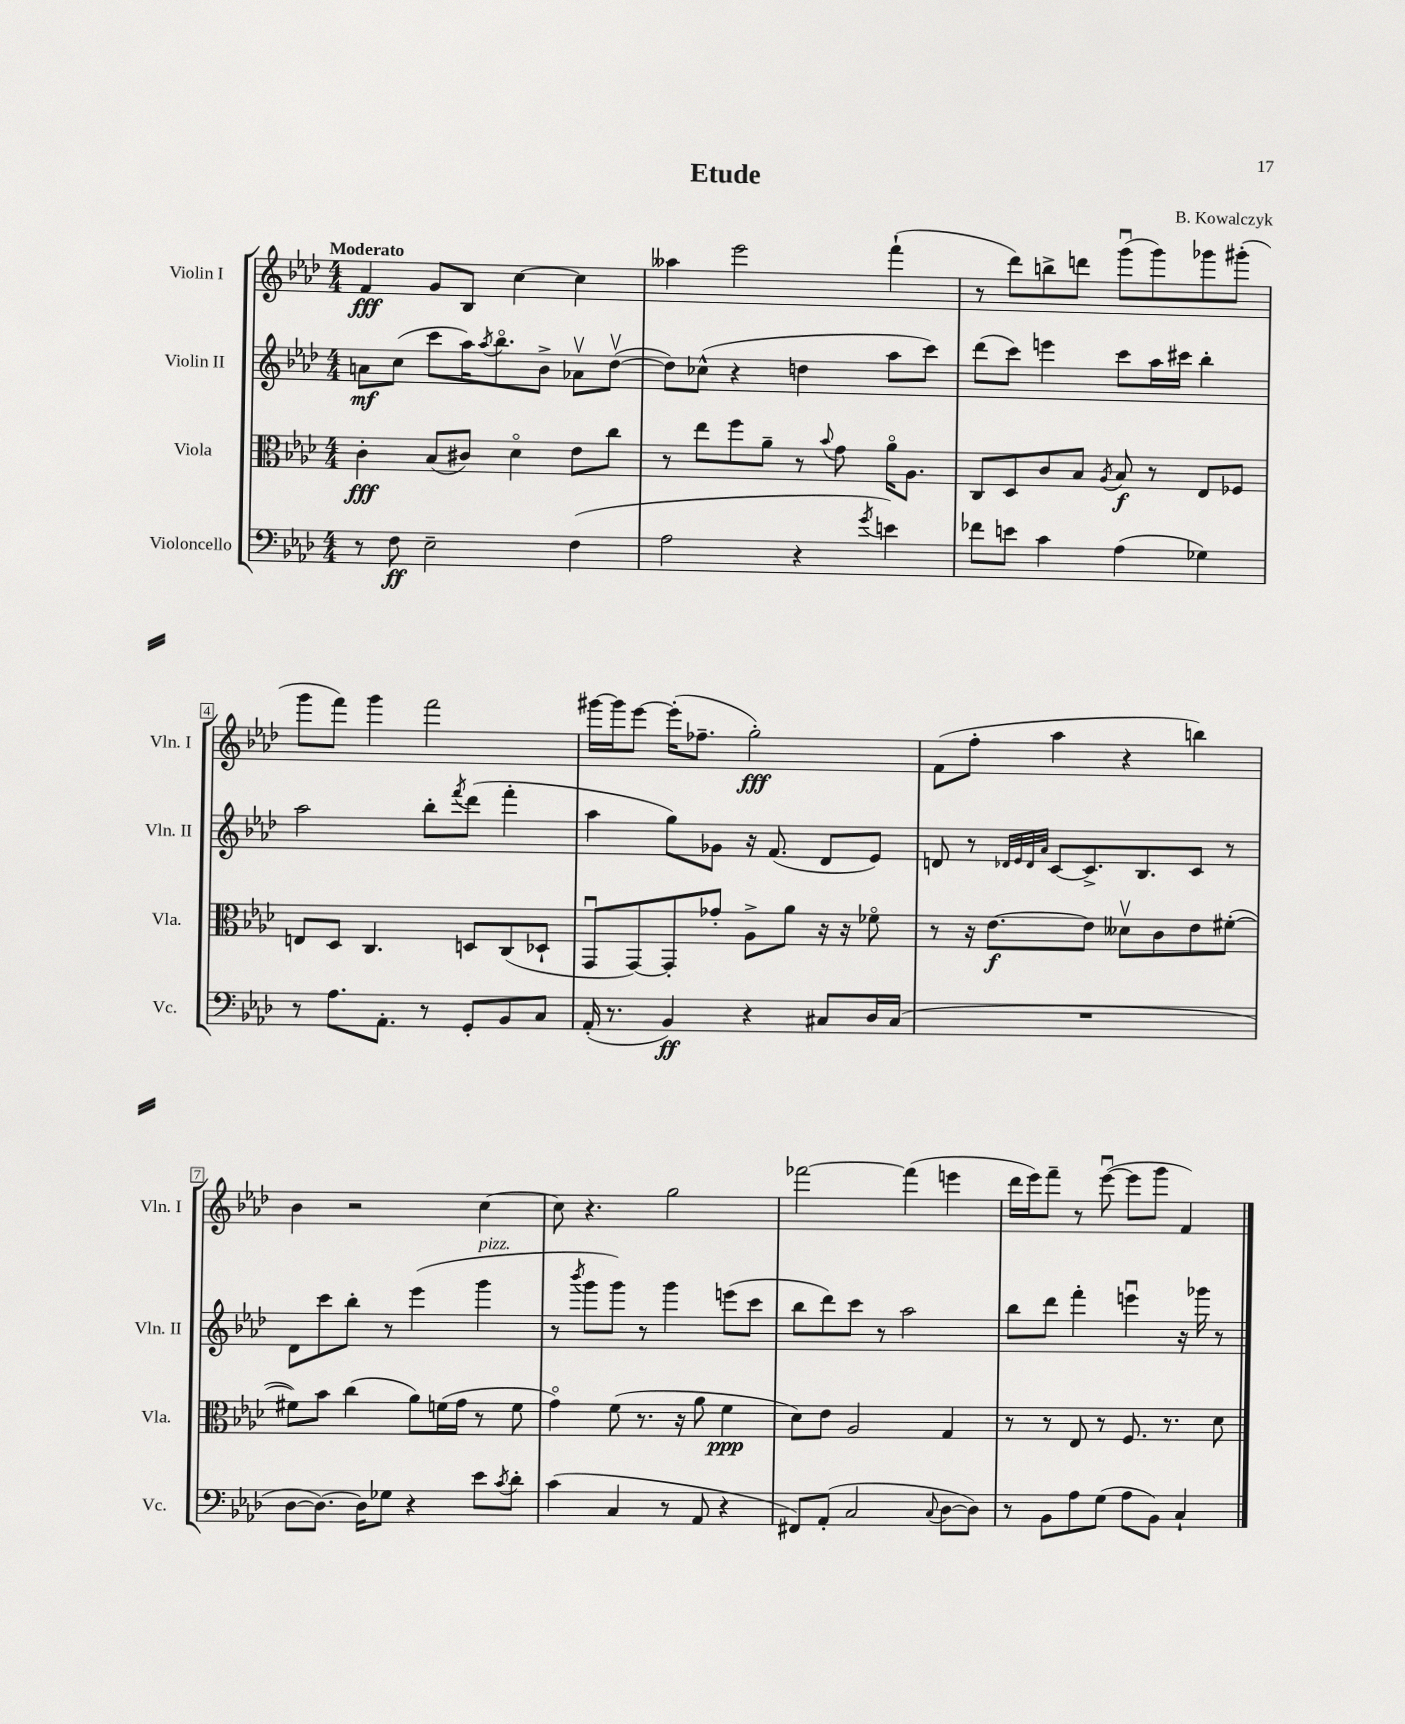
\header { title = "Etude" composer = "B. Kowalczyk" }
<<
\new StaffGroup <<
\new Staff = "s0" \with { instrumentName = "Violin I" shortInstrumentName = "Vln. I" } {
    \clef treble \key aes \major \numericTimeSignature \time 4/4 \tempo "Moderato"
    f'4\fff g'8 bes8 c''4~ c''4 |
    aeses''4 ees'''2 f'''4-!( |
    r8 des'''8) b''8-> d'''8 g'''8\downbow( g'''8) ges'''8 gis'''8-.( |
    g'''8 f'''8) g'''4 f'''2 |
    gis'''16~ gis'''16 ees'''8~ ees'''16-.( fes''8.-- g''2-.\fff) |
    f'8( f''8-. aes''4 r4 b''4) |
    bes'4 r2 c''4~ |
    c''8 r4. g''2 |
    fes'''2~ fes'''4( e'''4 |
    des'''16 ees'''16) f'''8-- r8 ees'''8~\downbow( ees'''8 g'''8 f'4) \bar "|." |
}
\new Staff = "s1" \with { instrumentName = "Violin II" shortInstrumentName = "Vln. II" } {
    \clef treble \key aes \major \numericTimeSignature \time 4/4
    a'8\mf c''8( c'''8 aes''16) \acciaccatura { aes''8 } bes''8.\flageolet bes'8-> aes'8\upbow des''8~\upbow( |
    des''8) ces''8-^( r4 d''4 aes''8 c'''8) |
    des'''8( c'''8) e'''4 c'''8 aes''16 cis'''16 bes''4-. |
    aes''2 bes''8-. \acciaccatura { f'''8 } des'''8( f'''4-. |
    aes''4 g''8) ges'8 r16 f'8.( des'8 ees'8) |
    d'8 r8 \grace { des'32 ees'32 des'32 aes'32 } c'8~ c'8.-> bes8. c'8 r8 |
    des'8 c'''8 bes''8-. r8 ees'''4( g'''4^\markup { \italic "pizz." } |
    r8 \acciaccatura { bes'''8 } g'''8 g'''8) r8 g'''4 e'''8( c'''8 |
    bes''8 des'''8) c'''8 r8 aes''2 |
    bes''8 des'''8 f'''4-. e'''4\downbow r16 ges'''16 r8 \bar "|." |
}
\new Staff = "s2" \with { instrumentName = "Viola" shortInstrumentName = "Vla." } {
    \clef alto \key aes \major \numericTimeSignature \time 4/4
    c'4-.\fff bes8( cis'8) des'4\flageolet ees'8 c''8 |
    r8 ees''8 f''8 aes'8-- r8 \appoggiatura { bes'8 } g'8 aes'16\flageolet aes8. |
    c8 des8 c'8 bes8 \acciaccatura { aes8 } bes8\f r8 ees8 fes8 |
    e8 des8 c4. d8 c8( des8-! |
    g,8\downbow g,8~) g,8-. ges'8-. aes8-> aes'8 r16 r16 fes'8\flageolet |
    r8 r16 ees'8.~\f ees'8 deses'8\upbow c'8 ees'8 fis'8~-.( |
    fis'8) bes'8 c''4( aes'8) f'16( g'16 r8 f'8 |
    g'4\flageolet) f'8( r8. r16 aes'8 f'4\ppp |
    des'8) ees'8 aes2 g4 |
    r8 r8 ees8 r8 f8. r8. des'8 \bar "|." |
}
\new Staff = "s3" \with { instrumentName = "Violoncello" shortInstrumentName = "Vc." } {
    \clef bass \key aes \major \numericTimeSignature \time 4/4
    r8 f8\ff ees2-- f4( |
    aes2 r4 \acciaccatura { g'8 } e'4) |
    fes'8 e'8 c'4 aes4( ges4) |
    r8 aes8. aes,8.-. r8 g,8-. bes,8 c8 |
    aes,16-.( r8. bes,4\ff) r4 cis8 des16 cis16( |
    R1 |
    des8~ des8.~) des16 ges8 r4 ees'8 \acciaccatura { c'8 } des'8-. |
    c'4( c4 r8 aes,8 r4 |
    fis,8) aes,8-.( c2 \appoggiatura { c8 } des8~ des8) |
    r8 bes,8 aes8 g8( aes8 bes,8) c4-! \bar "|." |
}
>>
>>
\layout { \context { \Score \override BarNumber.stencil = #(make-stencil-boxer 0.1 0.3 ly:text-interface::print) } }
